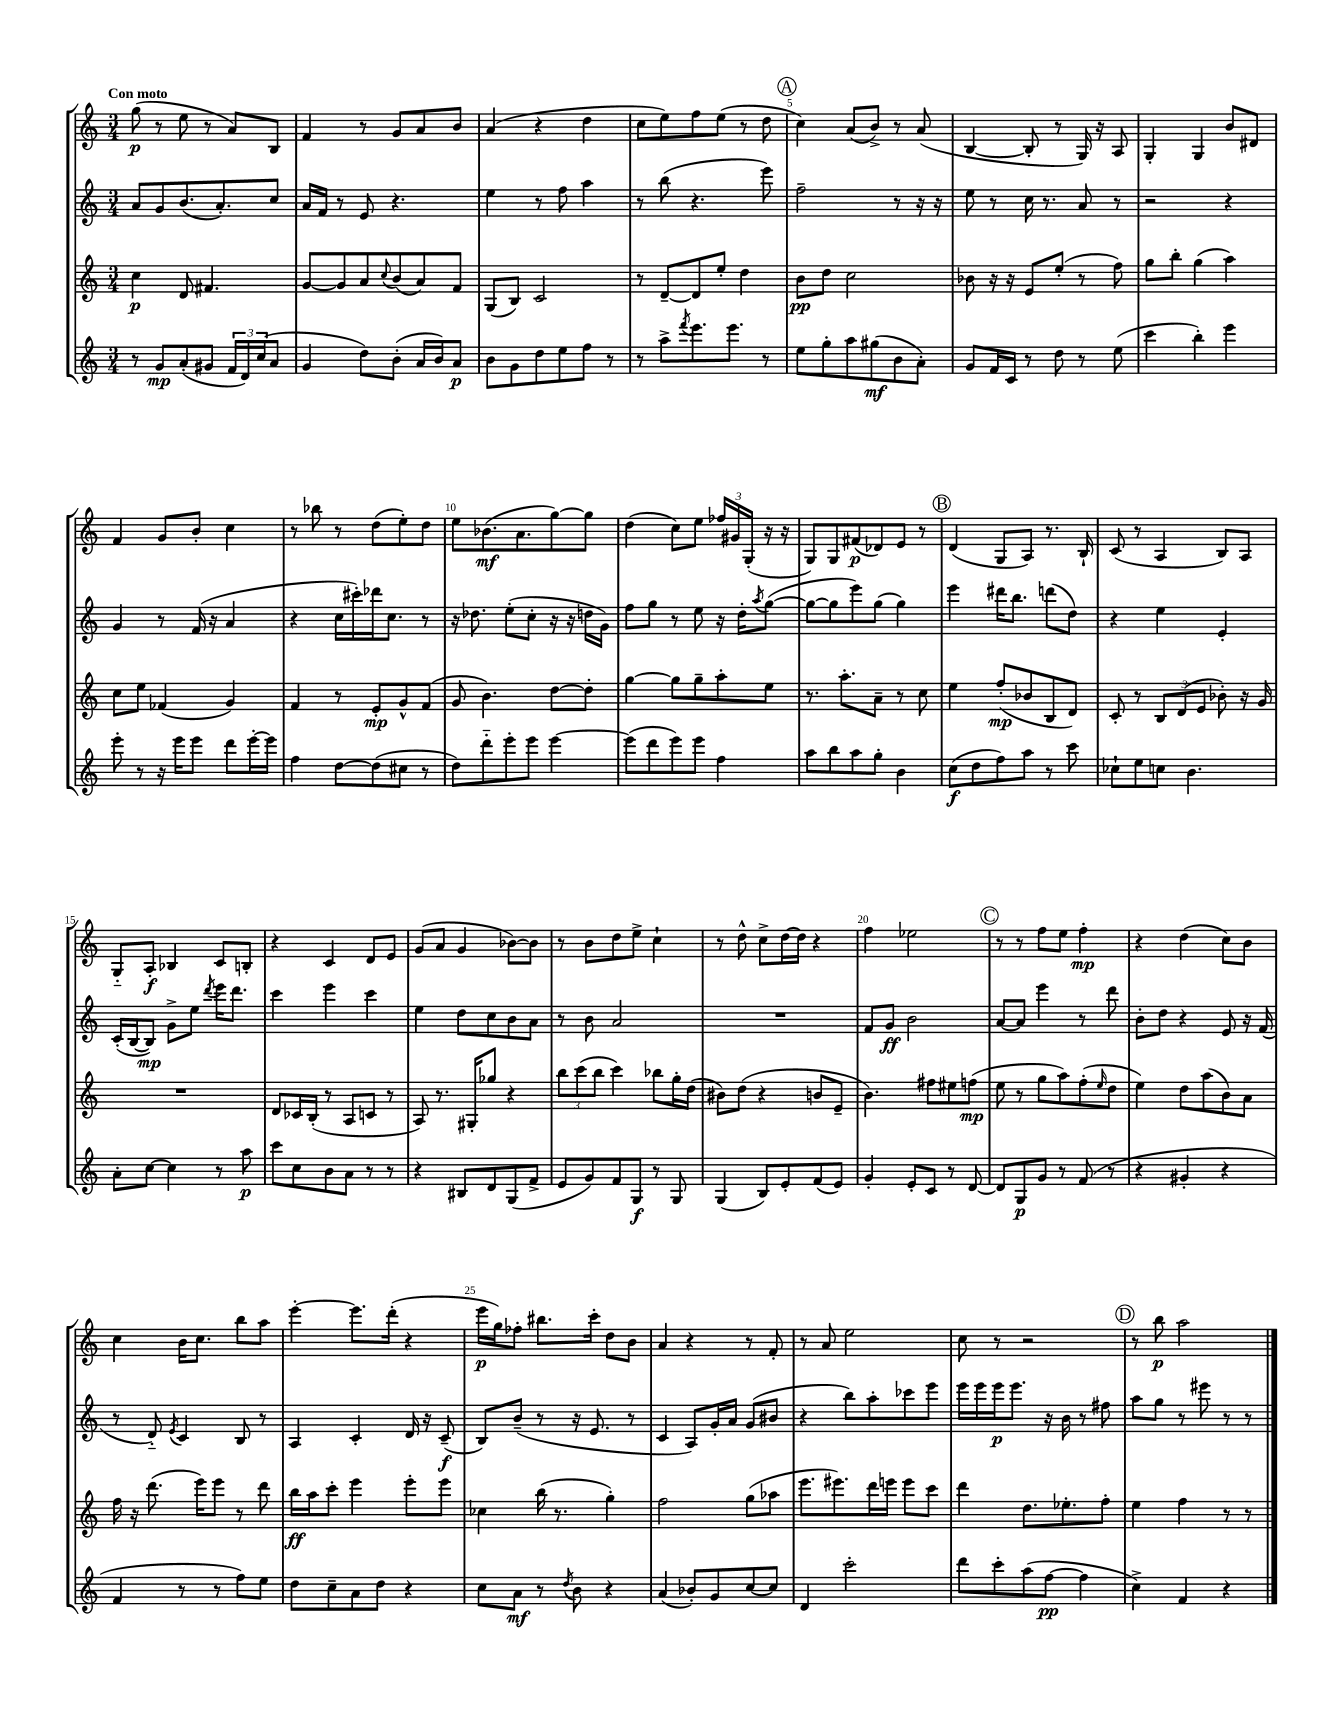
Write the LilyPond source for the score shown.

<<
\new StaffGroup <<
\new Staff = "s0" {
    \clef treble \key c \major \numericTimeSignature \time 3/4 \tempo "Con moto"
    g''8\p( r8 e''8 r8 a'8) b8 |
    f'4 r8 g'8 a'8 b'8 |
    a'4( r4 d''4 |
    c''8 e''8) f''8 e''8( r8 d''8 |
    \mark \markup { \circle "A" } c''4) a'8( b'8->) r8 a'8( |
    b4~ b8-. r8 g16) r16 a8 |
    g4-. g4 b'8 dis'8 |
    f'4 g'8 b'8-. c''4 |
    r8 bes''8 r8 d''8( e''8-.) d''8 |
    e''8 bes'8.\mf( a'8. g''8~) g''8 |
    d''4( c''8) e''8 \tuplet 3/2 { fes''16 gis'16 g16-.( } r16 r16 |
    g8) g8 fis'8\p( des'8) e'8 r8 |
    \mark \markup { \circle "B" } d'4( g8 a8) r8. b16-! |
    c'8( r8 a4 b8) a8 |
    g8-_ a8-.\f bes4 c'8 b8-. |
    r4 c'4 d'8 e'8 |
    g'8( a'8 g'4 bes'8~) bes'8 |
    r8 b'8 d''8 e''8-> c''4-! |
    r8 d''8-^ c''8-> d''16~ d''16 r4 |
    f''4 ees''2 |
    \mark \markup { \circle "C" } r8 r8 f''8 e''8 f''4-.\mp |
    r4 d''4( c''8) b'8 |
    c''4 b'16 c''8. b''8 a''8 |
    e'''4~-. e'''8. d'''16-.( r4 |
    e'''16\p g''16) fes''8-. bis''8. c'''16-. d''8 b'8 |
    a'4 r4 r8 f'8-. |
    r8 a'8 e''2 |
    c''8 r8 r2 |
    \mark \markup { \circle "D" } r8 b''8\p a''2 \bar "|." |
}
\new Staff = "s1" {
    \clef treble \key c \major \numericTimeSignature \time 3/4
    a'8 g'8 b'8.( a'8.-.) c''8 |
    a'16 f'16 r8 e'8 r4. |
    e''4 r8 f''8 a''4 |
    r8 b''8( r4. e'''8) |
    \mark \markup { \circle "A" } f''2-- r8 r16 r16 |
    e''8 r8 c''16 r8. a'8 r8 |
    r2 r4 |
    g'4 r8 f'16( r16 a'4 |
    r4 c''16 cis'''16-.) des'''16 c''8. r8 |
    r16 des''8. e''8-.( c''8-. r16 r16 d''16 g'16) |
    f''8 g''8 r8 e''8 r16 d''16-. \acciaccatura { a''8 } g''8~( |
    g''8~ g''8 e'''8) g''8( g''4) |
    \mark \markup { \circle "B" } e'''4 dis'''16 b''8. d'''8( d''8) |
    r4 e''4 e'4-. |
    c'16-.( b16~ b8\mp) g'8-> e''8 \acciaccatura { d'''8 } e'''16 d'''8. |
    c'''4 e'''4 c'''4 |
    e''4 d''8 c''8 b'8 a'8 |
    r8 b'8 a'2 |
    R2. |
    f'8 g'8\ff b'2 |
    \mark \markup { \circle "C" } a'8~ a'8 e'''4 r8 d'''8 |
    b'8-. d''8 r4 e'8 r16 f'16( |
    r8 d'8-_) \acciaccatura { e'8 } c'4 b8 r8 |
    a4 c'4-. d'16 r16 c'8--\f( |
    b8) b'8--( r8 r16 e'8. r8 |
    c'4 a8) g'16-. a'16 g'8( bis'8 |
    r4 b''8) a''8-. ces'''8 e'''8 |
    e'''16 e'''16 e'''16\p e'''8. r16 b'16 r8 fis''8 |
    \mark \markup { \circle "D" } a''8 g''8 r8 eis'''8 r8 r8 \bar "|." |
}
\new Staff = "s2" {
    \clef treble \key c \major \numericTimeSignature \time 3/4
    c''4\p d'8 fis'4. |
    g'8~ g'8 a'8 \appoggiatura { c''8 } b'8( a'8) f'8 |
    g8( b8) c'2 |
    r8 d'8~-- d'8 e''8-. d''4 |
    \mark \markup { \circle "A" } b'8\pp d''8 c''2 |
    bes'8 r16 r16 e'8 e''8-.( r8 f''8) |
    g''8 b''8-. g''4( a''4) |
    c''8 e''8 fes'4( g'4) |
    f'4 r8 e'8-.\mp g'8-^ f'8( |
    g'8 b'4.) d''8~ d''8-. |
    g''4~ g''8 g''8-- a''8-. e''8 |
    r8. a''8.-. a'8-- r8 c''8 |
    \mark \markup { \circle "B" } e''4 f''8-.\mp( bes'8 b8 d'8) |
    c'8-. r8 \tuplet 3/2 { b8 d'8( e'8 } bes'8-.) r16 g'16 |
    R2. |
    d'8 ces'16 b16-.( r8 a8 c'8 r8 |
    a8) r8. gis16-. ges''8 r4 |
    \tuplet 3/2 { b''8 c'''8( b''8 } c'''4) bes''8 g''16-. d''16( |
    bis'8) d''8( r4 b'8 e'8-- |
    b'4.) fis''8 eis''8 f''8\mp( |
    \mark \markup { \circle "C" } e''8 r8 g''8 a''8) f''8-.( \grace { e''16 } d''8 |
    e''4) d''8 a''8( b'8) a'8 |
    f''16 r16 d'''8.( e'''16) e'''8 r8 d'''8 |
    b''16\ff a''16 c'''8-. e'''4 e'''8-. e'''8 |
    ces''4 b''16( r8. g''4-.) |
    f''2 g''8( aes''8 |
    e'''8. eis'''8.) d'''16 e'''16 e'''8 c'''8 |
    d'''4 d''8. ees''8.-. f''8-. |
    \mark \markup { \circle "D" } e''4 f''4 r8 r8 \bar "|." |
}
\new Staff = "s3" {
    \clef treble \key c \major \numericTimeSignature \time 3/4
    r8 g'8\mp a'8-.( gis'8 \tuplet 3/2 { f'16 d'16) c''16( } a'8 |
    g'4 d''8) b'8-.( a'16 b'16) a'8\p |
    b'8 g'8 d''8 e''8 f''8 r8 |
    r8 a''8-> \acciaccatura { f'''8 } e'''8. e'''8. r8 |
    \mark \markup { \circle "A" } e''8 g''8-. a''8 gis''8\mf( b'8 a'8-.) |
    g'8 f'16 c'16 r8 d''8 r8 e''8( |
    c'''4 b''4-.) e'''4 |
    e'''8-. r8 r16 e'''16 e'''8 d'''8 e'''16~-. e'''16 |
    f''4 d''8~ d''8( cis''8 r8 |
    d''8) d'''8-_ e'''8-. e'''8 e'''4~ |
    e'''8( d'''8 e'''8) e'''8 f''4 |
    a''8 b''8 a''8 g''8-. b'4 |
    \mark \markup { \circle "B" } c''8\f( d''8 f''8) a''8 r8 c'''8 |
    ces''8-! e''8 c''8 b'4. |
    a'8-. c''8~ c''4 r8 a''8\p |
    c'''8 c''8 b'8 a'8 r8 r8 |
    r4 bis8 d'8 g8( f'8-> |
    e'8 g'8) f'8 g8\f r8 g8 |
    g4( b8) e'8-. f'8( e'8) |
    g'4-. e'8-. c'8 r8 d'8~ |
    \mark \markup { \circle "C" } d'8 g8\p g'8 r8 f'8( r8 |
    r4 gis'4-. r4 |
    f'4 r8 r8 f''8) e''8 |
    d''8 c''8-- a'8 d''8 r4 |
    c''8 a'8\mf r8 \acciaccatura { d''8 } b'8 r4 |
    a'4( bes'8-.) g'8 c''8~ c''8 |
    d'4 c'''2-. |
    d'''8 c'''8-. a''8( f''8~\pp f''4 |
    \mark \markup { \circle "D" } c''4->) f'4 r4 \bar "|." |
}
>>
>>
\layout { \context { \Score \override BarNumber.break-visibility = ##(#f #t #t) barNumberVisibility = #(every-nth-bar-number-visible 5) } }
